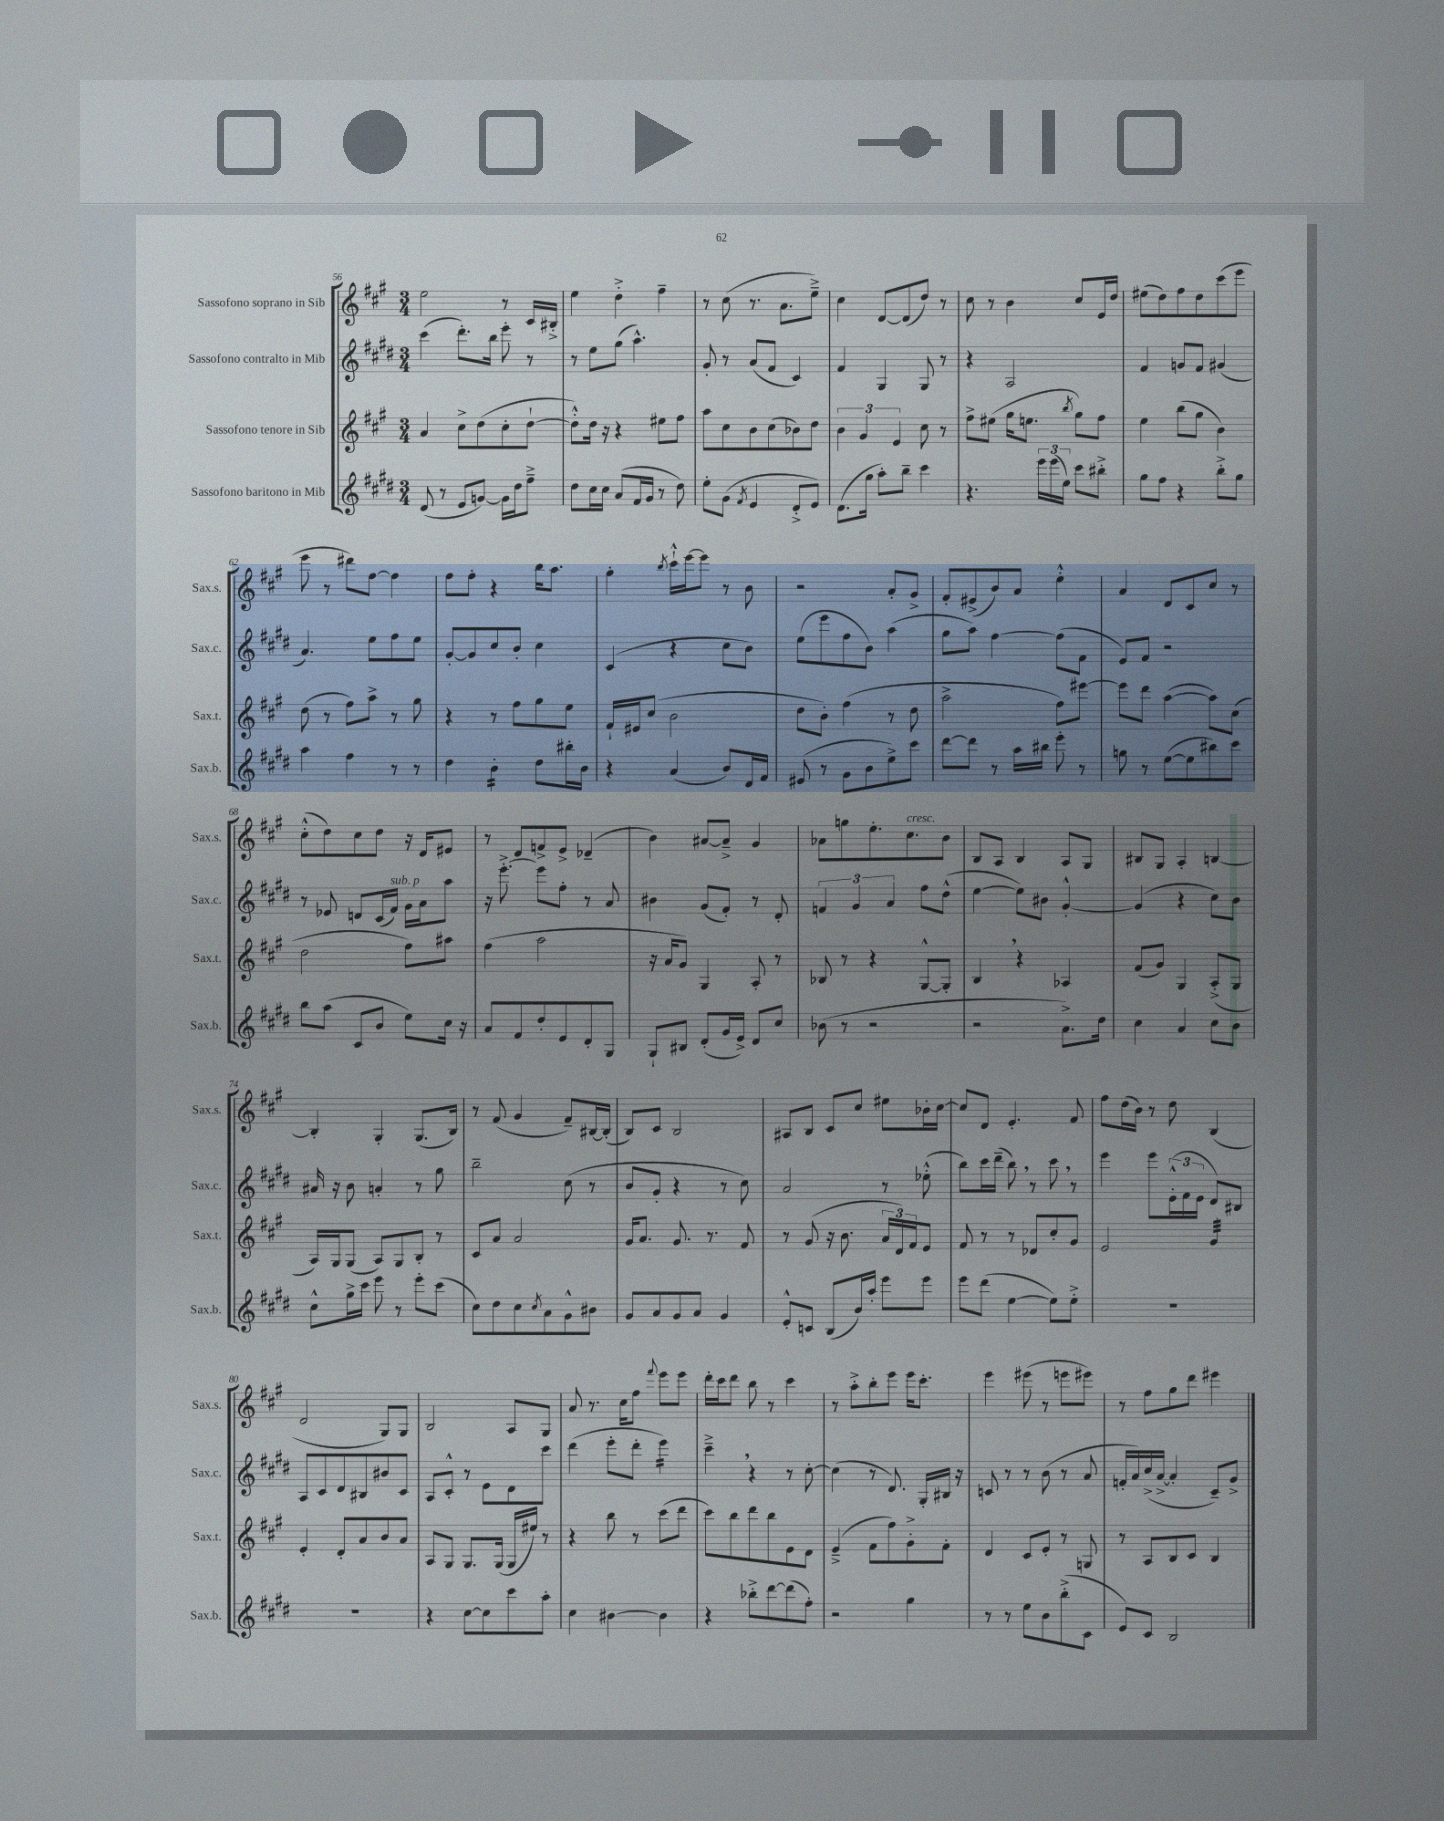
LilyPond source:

<<
\new StaffGroup <<
\new Staff = "s0" \with { instrumentName = "Sassofono soprano in Sib" shortInstrumentName = "Sax.s." } {
    \clef treble \key a \major \numericTimeSignature \time 3/4
    e''2 r8 cis'16 bis16-.-> |
    e''4 d''4-.-> fis''4-- |
    r8 cis''8( r8. a'8. e''8--->) |
    cis''4 d'8~ d'8( d''8) r8 |
    cis''8 r8 b'4 cis''8 e'16 d''16 |
    eis''8( d''8) fis''8 d''8 cis'''8( e'''8 |
    e'''8 r8 dis'''8) fis''8~ fis''4 |
    fis''8 fis''8-. r4 b''16 a''8. |
    gis''4-. \acciaccatura { b''8 } cis'''16-!-^ e'''16~ e'''8 r8 b'8 |
    r2 a'8-. gis'8-> |
    fis'8-. eis'8->( b'8) a'8 e''4-.-^ |
    a'4 d'8 cis'8 cis''8 r8 |
    cis''8-.-^( d''8) cis''8 d''8 r16 d'16 eis'8 |
    r8 d'8 f'8-> e'8-> des'4--( |
    b'4) ais'8~ ais'8---> gis'4 |
    aes'8 g''8 e''8.-. cis''8.^\markup { \italic "cresc." } b'8 |
    b8 a8 b4 a8 gis8 |
    bis8 gis8 a4-. b4~ |
    b4-. gis4-. gis8.( b16) |
    r8 fis'8( gis'4 fis'8--) bis16~ bis16-.( |
    b8) cis'8 b2 |
    ais8 b8 cis'8 cis''8 eis''8 bes'16-. cis''16~ |
    cis''8 d'8 e'4.-. fis'8 |
    fis''8 d''16( b'16) r8 d''8 b4( |
    d'2 gis8) gis8 |
    b2 a8 gis8 |
    a'8 r8. cis''16 fis''8 \appoggiatura { fis'''8 } e'''8 e'''8 |
    d'''16-. cis'''16 d'''8 b''8 r8 cis'''4 |
    r8 a''8-.-> b''8-. e'''8 e'''16 cis'''8.-. |
    e'''4 eis'''8( r8 e'''8 eis'''8) |
    r8 fis''8 gis''8 d'''8 eis'''4 \bar "|." |
}
\new Staff = "s1" \with { instrumentName = "Sassofono contralto in Mib" shortInstrumentName = "Sax.c." } {
    \clef treble \key e \major \numericTimeSignature \time 3/4
    cis'''4( dis'''8.-.) b''16 e'''8-. r8 |
    r8 e''8 gis''8( a''4.-^) |
    gis'8-. r8 a'8( fis'8 cis'4) |
    fis'4 gis4 gis8 r8 |
    r4 a2 |
    fis'4 g'8 fis'8 gis'4( |
    a'4.) e''8 fis''8 e''8 |
    gis'8~-. gis'8 cis''8 b'8-. cis''4 |
    cis'4( r4 cis''8 b'8) |
    e''8( e'''8 fis''8 b'8) a''4( |
    gis''8 a''8) fis''4~ fis''8( fis'8 |
    e'8) fis'8 r2 |
    r8 ees'8 d'8 cis'16( fis'16^\markup { \italic "sub. p" }) gis'16 a'16 a''8 |
    r16 e'''8.~-.-> e'''8 fis''8-. r8 a'8 |
    bis'4 gis'8( fis'8-.) r8 dis'8-. |
    \tuplet 3/2 { f'4 gis'4 a'4 } fis''8 dis''8-^( |
    e''4~ e''8) bis'8 gis'4~-.-^ |
    gis'4( r4 cis''8) b'8 |
    ais'16 r16 b'8 a'4-. r8 gis''8 |
    b''2-- cis''8( r8 |
    b'8 gis'8-. r4 r8 cis''8) |
    a'2 r8 ees''8-.-^( |
    b''8) cis'''16 dis'''16--( b''8) \breathe r8 cis'''8 \breathe r8 |
    e'''4 e'''8 \tuplet 3/2 { e'16-.-^( fis'16 e'16 } dis'8) bis8 |
    a8 cis'8 dis'8 bis8 bis'8 cis'8 |
    a8 cis'8-.-^ r8 e'8 dis'8 cis'''8 |
    dis'''4( e'''8-. dis'''8-. e'''4:16) |
    cis'''4---> \breathe r4 r8 cis''8~-. |
    cis''4( r8 dis'8.) gis16-. bis16 r16 |
    c'8 r8 r8 b'8( r8 a'8 |
    f'16-. a'16) cis''16->( a'16~-> a'4-. cis'8--) gis'8-> \bar "|." |
}
\new Staff = "s2" \with { instrumentName = "Sassofono tenore in Sib" shortInstrumentName = "Sax.t." } {
    \clef treble \key a \major \numericTimeSignature \time 3/4
    a'4 cis''8-> d''8( cis''8-. d''8~-! |
    d''8-.-^) d''16 r16 r4 eis''8 fis''8 |
    a''8 cis''8 b'8 cis''8( bes'8) d''8 |
    \tuplet 3/2 { b'4 gis'4 e'4 } cis''8 r8 |
    fis''8-> eis''8( gis''16 e''8. \acciaccatura { b''8 } gis''8) fis''8 |
    e''4 b''8( gis''8 b'4) |
    d''8( r8 fis''8) a''8-> r8 gis''8 |
    r4 r8 fis''8 gis''8 e''8 |
    fis'16-! eis'16 cis''8( b'2 |
    d''8 b'8-.) fis''4( r8 d''8 |
    a''2-> fis''8) eis'''8~ |
    eis'''8 d'''8 a''4~( a''8) cis''8( |
    d''2 fis''8) ais''8 |
    fis''4( a''2 |
    r16 a'16 gis'8) gis4 a8-. r8 |
    bes8 r8 r4 gis8~-^ gis8-. |
    b4 \breathe r4 aes4 |
    fis'8( gis'8) gis4 a8-.->( gis8 |
    a16) gis16 gis8( a8) gis8 b8-. r8 |
    cis'8 a'8 a'2 |
    gis'16 a'8. gis'8. r8. fis'8 |
    r8 gis'8( r16 b'8. \tuplet 3/2 { a'16 d'16) fis'16 } e'8 |
    fis'8 r8 r8 des'8 cis''8-. gis'8 |
    e'2 gis'4:32 |
    e'4-. d'8-. a'8 b'8 a'8 |
    a8 gis8 gis8. gis16( gis16 eis''16) r8 |
    r4 b''8 r8 cis'''8( d'''8 |
    cis'''8) b''8 d'''8 b''8 e'8 d'8 |
    e'4--->( fis'8 fis''8) gis'8-.-> fis'8-. |
    d'4 cis'8 e'8-. r8 g8 |
    r8 a8 b8 cis'8 b4 \bar "|." |
}
\new Staff = "s3" \with { instrumentName = "Sassofono baritono in Mib" shortInstrumentName = "Sax.b." } {
    \clef treble \key e \major \numericTimeSignature \time 3/4
    dis'8( r8 e'8 g'8~) g'16 dis''16 fis''8---> |
    dis''8 cis''16 cis''16 a'8( fis'16 gis'16 r8 dis''8) |
    e''8-. gis'8( \acciaccatura { fis'8 } e'4 dis'8-.-> e'8) |
    dis'8.( gis''16 a''8-.) b''8-- cis'''4 |
    r4. \tuplet 3/2 { e'''16 e'''16( e''16) } cis'''8 bis''8-.-> |
    gis''8 fis''8 r4 b''8-.-> gis''8 |
    a''4 fis''4 r8 r8 |
    dis''4 b'4:16-. dis''8 bis''16-. b'16 |
    r4 a'4( b'8) dis'16 fis'16 |
    eis'8( r8 gis'8 b'8 e''8->) cis'''8 |
    dis'''8~ dis'''8 r8 a''16 bis''16 e'''8-. r8 |
    g''8 r8 e''8~( e''8 bis''8) cis'''8 |
    b''8 a''8( cis'8 b'8 e''8) cis''16 r16 |
    a'8 fis'8 dis''8-. e'8 dis'8-. gis8 |
    gis8-! bis8 dis'8-.( gis'16 e'16->) dis'8 cis''8 |
    bes'8( r8 r2 |
    r2 a'8.->) dis''16 |
    cis''4 a'4 cis''8 b'8 |
    cis''8-^ gis''16-> cis'''16 e'''8 r8 e'''8-. cis'''8( |
    cis''8) dis''8 cis''8 \acciaccatura { cis''8 } a'8 gis'8-^ bis'8 |
    gis'8 a'8 gis'8 a'8 gis'4 |
    e'8-.-^ c'8 b8( b'16) a''16-. e'''8 e'''8 |
    e'''8 dis'''8( e''4~ e''8) e''8-.-> |
    R2. |
    R2. |
    r4 cis''8~ cis''8 cis'''8 a''8-. |
    cis''4 bis'4~ bis'4 |
    r4 bes''8-.-> dis'''8~ dis'''8( fis''8-.) |
    r2 gis''4 |
    r8 r8 e''8 b'8 b''8-.->( cis'8 |
    e'8) cis'8 b2 \bar "|." |
}
>>
>>
\layout { \context { \Score currentBarNumber = #56 } }
